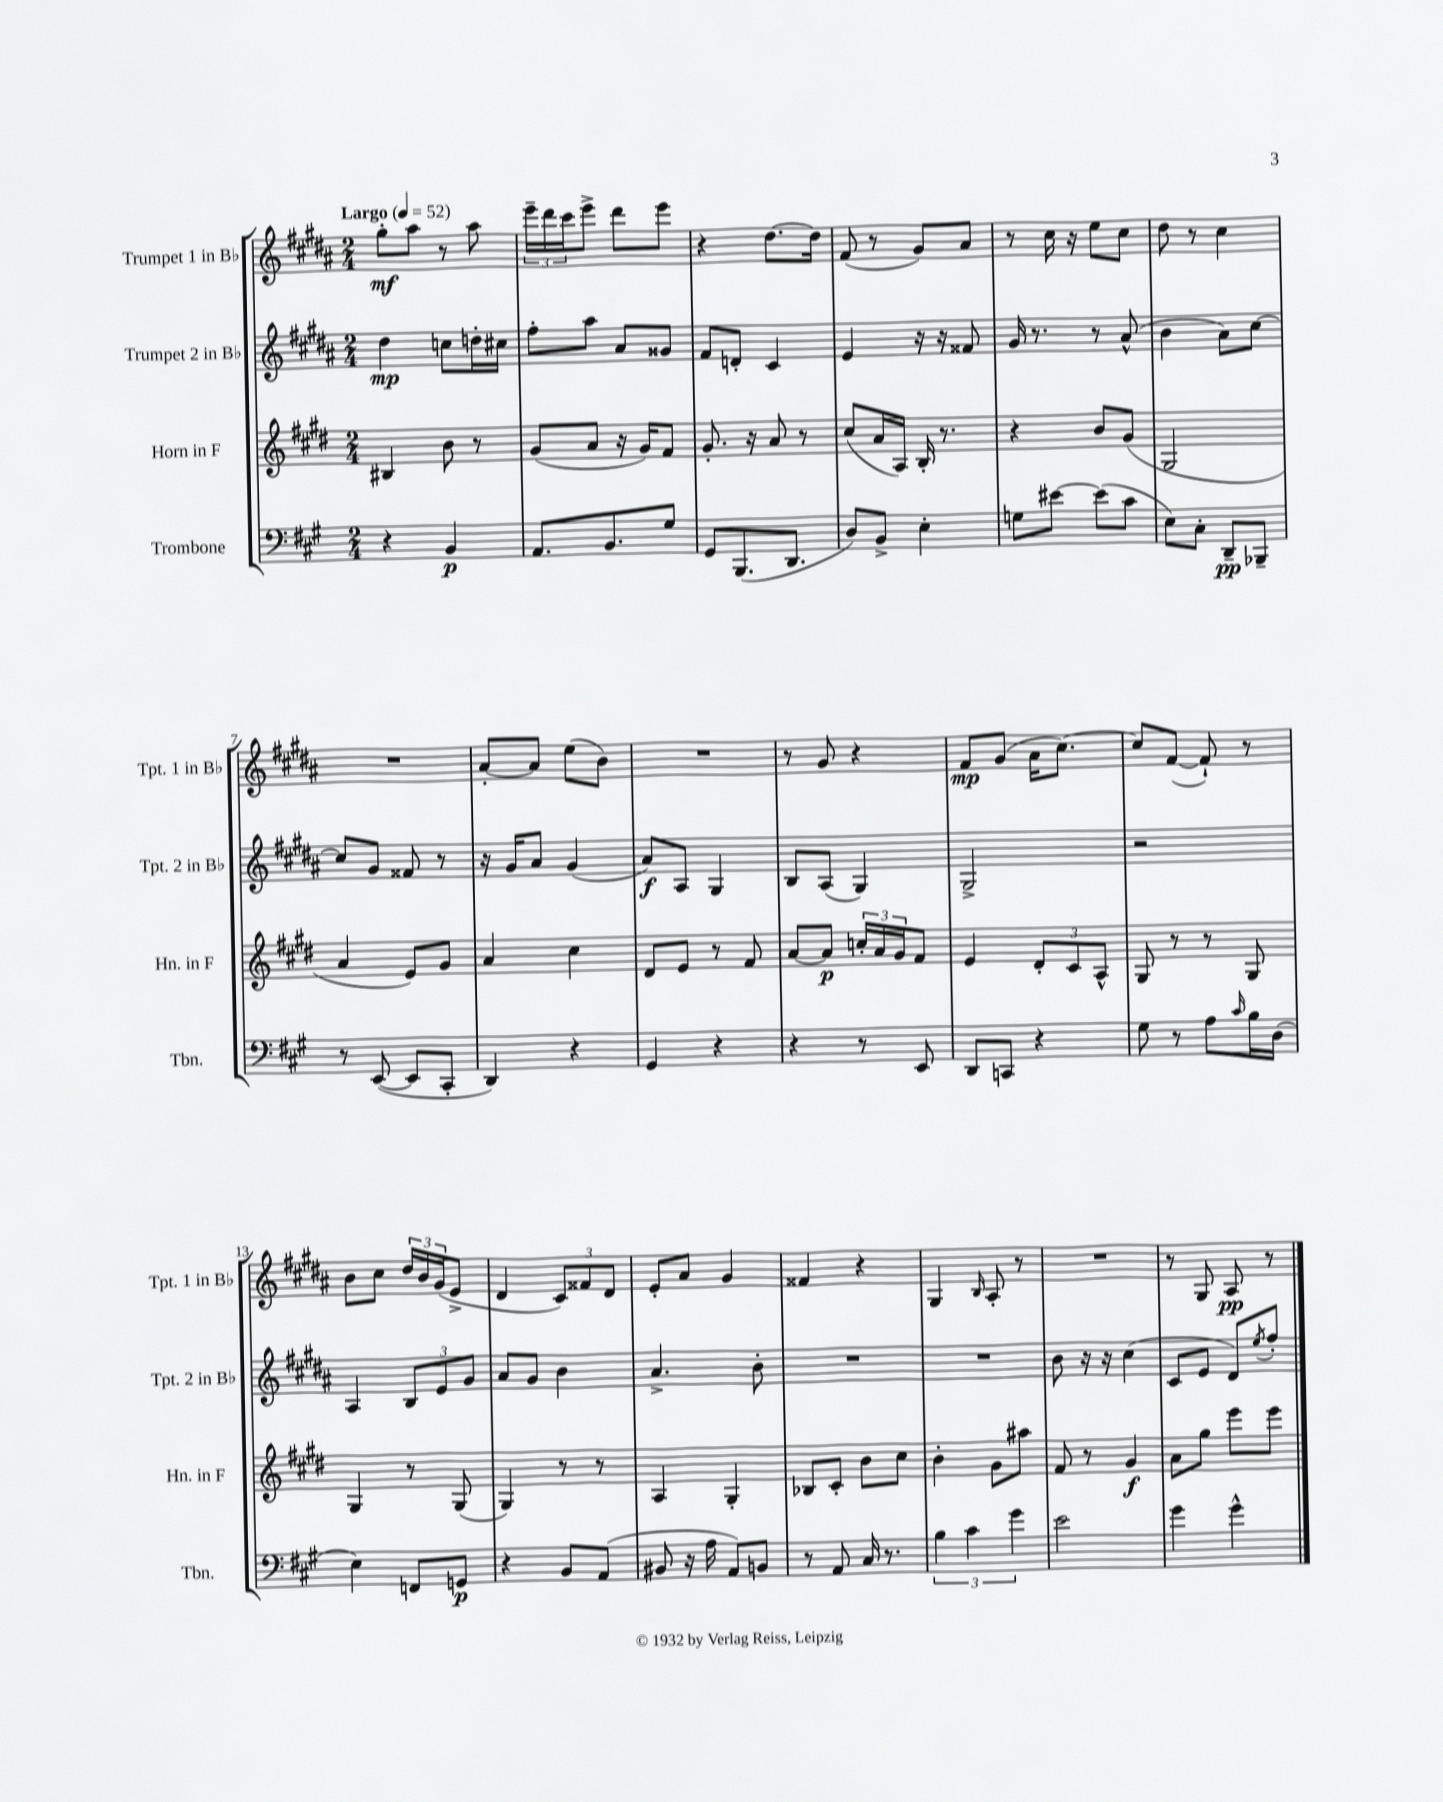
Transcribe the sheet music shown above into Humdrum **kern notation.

**kern	**dynam	**kern	**dynam	**kern	**dynam	**kern	**dynam
*part4	*part4	*part3	*part3	*part2	*part2	*part1	*part1
*staff4	*staff4	*staff3	*staff3	*staff2	*staff2	*staff1	*staff1
*I"Trombone	*	*I"Horn in F	*	*I"Trumpet 2 in B♭	*	*I"Trumpet 1 in B♭	*
*I'Tbn.	*	*I'Hn. in F	*	*I'Tpt. 2 in B♭	*	*I'Tpt. 1 in B♭	*
*clefF4	*	*clefG2	*	*clefG2	*	*clefG2	*
*k[f#c#g#]	*	*k[f#c#g#d#]	*	*k[f#c#g#d#a#]	*	*k[f#c#g#d#a#]	*
*M2/4	*	*M2/4	*	*M2/4	*	*M2/4	*
*MM52	*	*MM52	*	*MM52	*	*MM52	*
=1	=1	=1	=1	=1	=1	=1	=1
!	!	!	!	!	!	!LO:TX:a:B:t=Largo	!
4r	.	4B#X/	.	4dd#\	mp	8gg#'\L	mf
.	.	.	.	.	.	8aa#\J	.
4BB/	p	8b\	.	8ccn\L	.	8r	.
.	.	8r	.	16ddn'\L	.	8aa#\	.
.	.	.	.	16cc#X\JJ	.	.	.
=2	=2	=2	=2	=2	=2	=2	=2
8.AA/L	.	(8g#/L	.	8ff#'\L	.	24eee~\LL	.
.	.	.	.	.	.	24ddd#\	.
.	.	.	.	.	.	24ccc#\J	.
.	.	8a/J	.	8aa#\J	.	8eee^\J	.
8.BB/	.	.	.	.	.	.	.
.	.	16r	.	8a#/L	.	8ddd#\L	.
.	.	16g#/KL)	.	.	.	.	.
8G#/J	.	8f#/J	.	8g##X/J	.	8eee\J	.
=3	=3	=3	=3	=3	=3	=3	=3
8GG#/L	.	8.g#'/	.	8f#/L	.	4r	.
(8.BBB/	.	.	.	8dn'/J	.	.	.
.	.	16r	.	.	.	.	.
.	.	8a/	.	4c#/	.	[8.dd#\L	.
8.DD/J	.	.	.	.	.	.	.
.	.	8r	.	.	.	.	.
.	.	.	.	.	.	16dd#\Jk]	.
=4	=4	=4	=4	=4	=4	=4	=4
8D/L)	.	(8cc#/L	.	4e/	.	(8f#/	.
8BB^/J	.	16a/L	.	.	.	8r	.
.	.	16A/JJ)	.	.	.	.	.
4E'\	.	16B'/	.	16r	.	8g#/L)	.
.	.	8.r	.	16r	.	.	.
.	.	.	.	8f##X/	.	8a#/J	.
=5	=5	=5	=5	=5	=5	=5	=5
8Gn\L	.	4r	.	16g#/	.	8r	.
.	.	.	.	8.r	.	.	.
[8e#X\J	.	.	.	.	.	16cc#\	.
.	.	.	.	.	.	16r	.
(8e#\L]	.	8b/L	.	8r	.	8ee\L	.
8c#\J	.	(8g#/J	.	(8a#^^/	.	8cc#\J	.
=6	=6	=6	=6	=6	=6	=6	=6
8E\L)	.	2G#/	.	4b\	.	8dd#\	.
8C#'\J	.	.	.	.	.	8r	.
8DD~/L	pp	.	.	8a#\L)	.	4cc#\	.
8BBB-X~/J	.	.	.	[8cc#\J	.	.	.
!!LO:LB:g=z
=7	=7	=7	=7	=7	=7	=7	=7
8r	.	4a/	.	8cc#/L]	.	2r	.
([8EE/	.	.	.	8g#/J	.	.	.
8EE/L]	.	8e/L)	.	8f##X/	.	.	.
8CC#'/J	.	8g#/J	.	8r	.	.	.
=8	=8	=8	=8	=8	=8	=8	=8
4DD/)	.	4a/	.	16r	.	[8a#'/L	.
.	.	.	.	16g#/KL	.	.	.
.	.	.	.	8a#/J	.	8a#/J]	.
4r	.	4cc#\	.	(4g#/	.	(8ee\L	.
.	.	.	.	.	.	8b\J)	.
=9	=9	=9	=9	=9	=9	=9	=9
4GG#/	.	8d#/L	.	8a#/L)	f	2r	.
.	.	8e/J	.	8A#/J	.	.	.
4r	.	8r	.	4G#/	.	.	.
.	.	8f#/	.	.	.	.	.
=10	=10	=10	=10	=10	=10	=10	=10
4r	.	[8a/L	.	8B/L	.	8r	.
.	.	8a/J]	p	(8A#/J	.	8g#/	.
8r	.	24ccn'/LL	.	4G#/)	.	4r	.
.	.	24a/	.	.	.	.	.
.	.	24g#/J	.	.	.	.	.
8EE/	.	8f#/J	.	.	.	.	.
=11	=11	=11	=11	=11	=11	=11	=11
8DD/L	.	4e/	.	2G#^/	.	8f#/L	mp
8CCn/J	.	.	.	.	.	(8g#/J	.
4r	.	12d#'/L	.	.	.	16a#\KL	.
.	.	.	.	.	.	[8.cc#\J)	.
.	.	12c#/	.	.	.	.	.
.	.	12A^^/J	.	.	.	.	.
=12	=12	=12	=12	=12	=12	=12	=12
8G#\	.	8G#/	.	2r	.	8cc#/L]	.
8r	.	8r	.	.	.	([8f#/J	.
8A\L	.	8r	.	.	.	8f#`/])	.
16qqc#/	.	.	.	.	.	.	.
16B\L	.	8G#/	.	.	.	8r	.
(16D\JJ	.	.	.	.	.	.	.
!!LO:LB:g=z
=13	=13	=13	=13	=13	=13	=13	=13
4E\)	.	4G#/	.	4A#/	.	8b\L	.
.	.	.	.	.	.	8cc#\J	.
8FFn/L	.	8r	.	12B/L	.	24dd#/LL	.
.	.	.	.	.	.	24b/	.
.	.	.	.	12e/	.	(24g#/J	.
8GGn/J	p	(8G#/	.	.	.	8e^/J	.
.	.	.	.	12g#/J	.	.	.
=14	=14	=14	=14	=14	=14	=14	=14
4r	.	4G#/)	.	8a#/L	.	4d#/	.
.	.	.	.	8g#/J	.	.	.
8BB/L	.	8r	.	4b\	.	12c#/L)	.
.	.	.	.	.	.	12f##X/	.
(8AA/J	.	8r	.	.	.	.	.
.	.	.	.	.	.	12d#/J	.
=15	=15	=15	=15	=15	=15	=15	=15
8BB#X/	.	4A/	.	4.a#^/	.	8e'/L	.
16r	.	.	.	.	.	8a#/J	.
16A\	.	.	.	.	.	.	.
8AA/L)	.	4G#'/	.	.	.	4g#/	.
8BBn/J	.	.	.	8b'\	.	.	.
=16	=16	=16	=16	=16	=16	=16	=16
8r	.	8B-X/L	.	2r	.	4f##X/	.
8AA/	.	8c#'/J	.	.	.	.	.
16C#/	.	8b\L	.	.	.	4r	.
8.r	.	.	.	.	.	.	.
.	.	8cc#\J	.	.	.	.	.
=17	=17	=17	=17	=17	=17	=17	=17
6B\	.	4b'\	.	2r	.	4G#/	.
6c#\	.	.	.	.	.	.	.
.	.	.	.	.	.	16qqB/	.
.	.	8g#\L	.	.	.	8A#'/	.
6g#\	.	.	.	.	.	.	.
.	.	8aa#X\J	.	.	.	8r	.
=18	=18	=18	=18	=18	=18	=18	=18
2e\	.	8f#/	.	8b\	.	2r	.
.	.	8r	.	16r	.	.	.
.	.	.	.	16r	.	.	.
.	.	4g#/	f	(4cc#\	.	.	.
=19	=19	=19	=19	=19	=19	=19	=19
4g#\	.	8a\L	.	8c#/L	.	8r	.
.	.	8gg#\J	.	8e/J	.	8G#/	.
4g#^^\	.	8eee\L	.	8d#/L)	.	8A#/	pp
.	.	.	.	8qee/	.	.	.
.	.	8eee\J	.	8ff#'/J	.	8r	.
==	==	==	==	==	==	==	==
*-	*-	*-	*-	*-	*-	*-	*-
